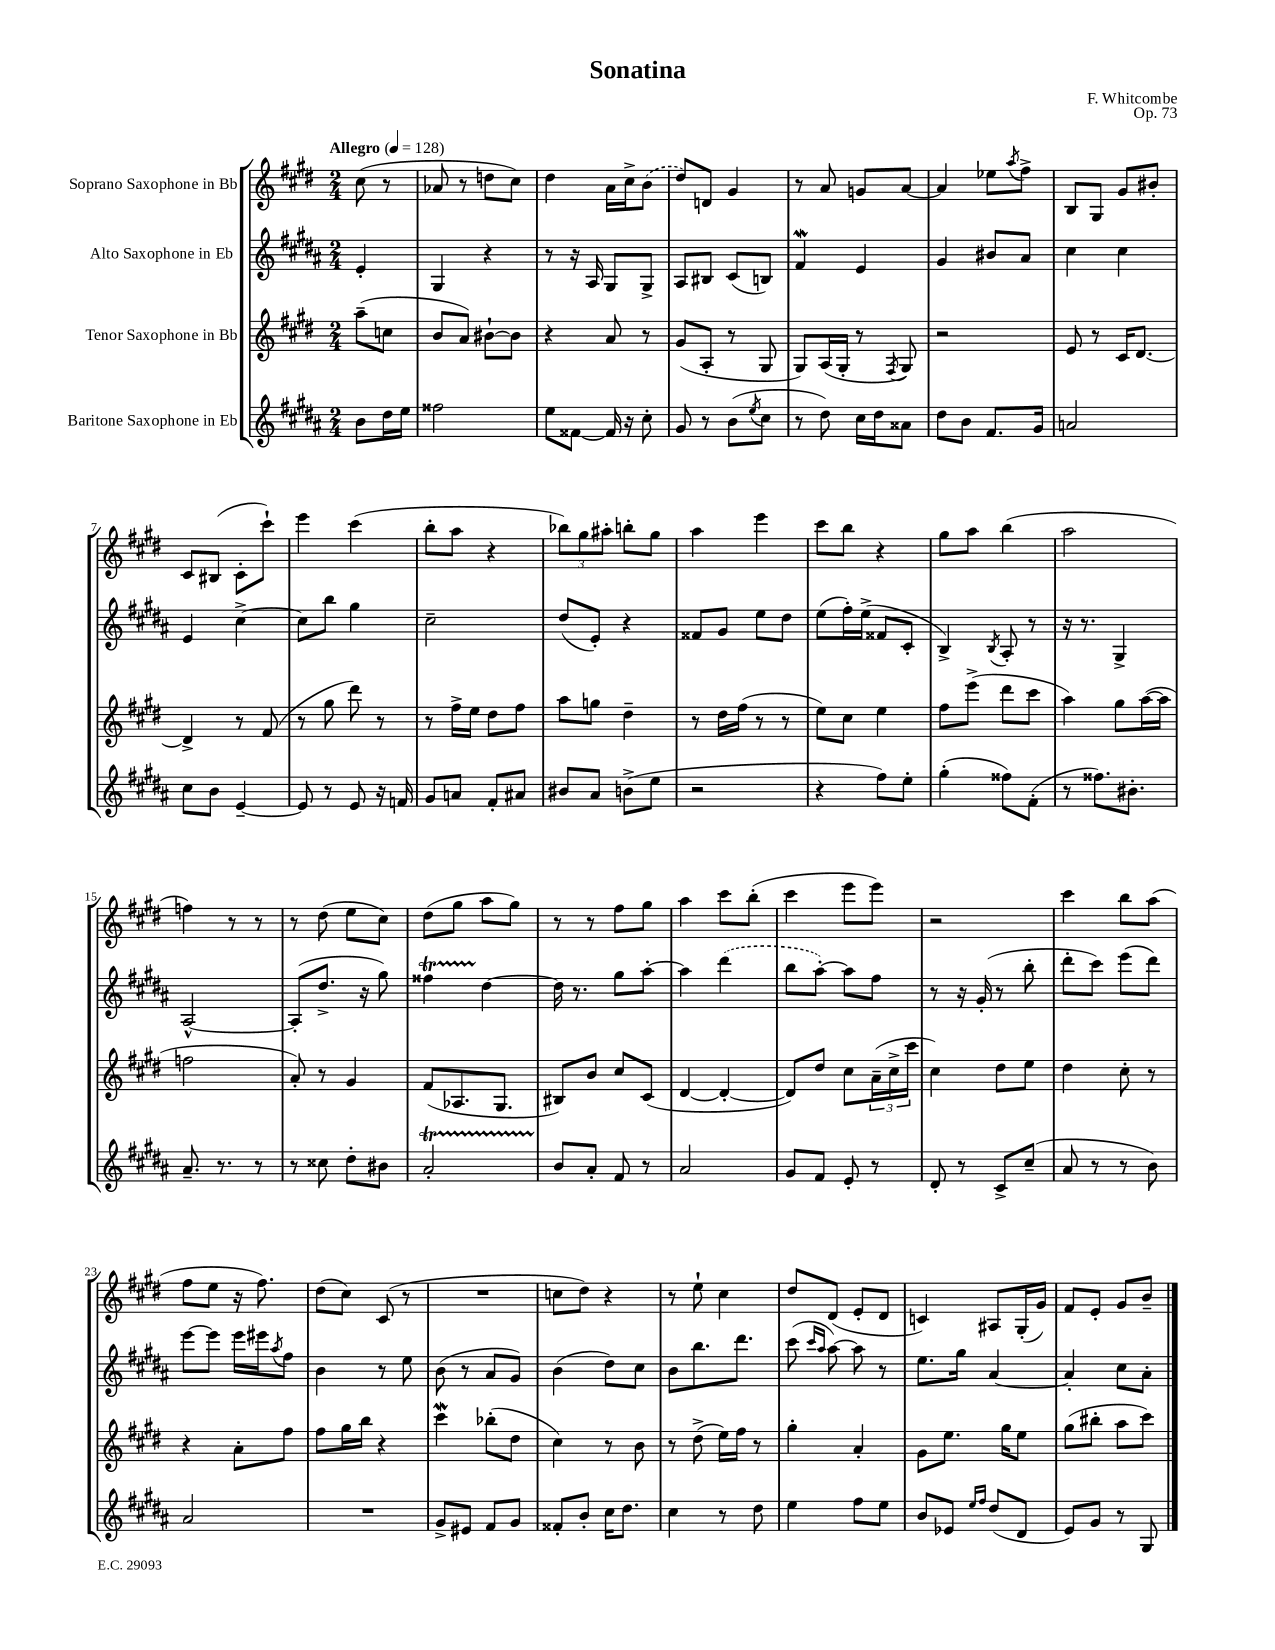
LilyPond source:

\header { title = "Sonatina" composer = "F. Whitcombe" opus = "Op. 73" }
<<
\new StaffGroup <<
\new Staff = "s0" \with { instrumentName = "Soprano Saxophone in Bb" } {
    \clef treble \key e \major \numericTimeSignature \time 2/4 \partial 4 \tempo "Allegro" 4 = 128
    cis''8( r8 |
    aes'8 r8 d''8 cis''8) |
    dis''4 a'16 cis''16-> \once \slurDashed b'8( |
    dis''8) d'8 gis'4 |
    r8 a'8 g'8 a'8~ |
    a'4 ees''8 \acciaccatura { a''8 } fis''8-> |
    b8 gis8 gis'8 bis'8-. |
    cis'8 bis8( cis'8-. cis'''8-!) |
    e'''4 cis'''4( |
    b''8-. a''8 r4 |
    \tuplet 3/2 { bes''8) gis''8 ais''8-. } b''8-. gis''8 |
    a''4 e'''4 |
    cis'''8 b''8 r4 |
    gis''8 a''8 b''4( |
    a''2 |
    f''4) r8 r8 |
    r8 dis''8( e''8 cis''8) |
    dis''8( gis''8 a''8 gis''8) |
    r8 r8 fis''8 gis''8 |
    a''4 cis'''8 b''8-.( |
    cis'''4 e'''8 e'''8) |
    r2 |
    cis'''4 b''8 a''8( |
    fis''8 e''8 r16 fis''8.) |
    dis''8( cis''8) cis'8( r8 |
    R2 |
    c''8 dis''8) r4 |
    r8 e''8-! cis''4 |
    dis''8 dis'8( e'8-. dis'8 |
    c'4) ais8 gis16-.( gis'16) |
    fis'8 e'8-. gis'8 b'8-- \bar "|." |
}
\new Staff = "s1" \with { instrumentName = "Alto Saxophone in Eb" } {
    \clef treble \key b \major \numericTimeSignature \time 2/4 \partial 4
    e'4-. |
    gis4 r4 |
    r8 r16 ais16 gis8 gis8-> |
    ais8 bis8 cis'8( b8) |
    fis'4\mordent e'4 |
    gis'4 bis'8 ais'8 |
    cis''4 cis''4 |
    e'4 cis''4~-> |
    cis''8 b''8 gis''4 |
    cis''2-- |
    dis''8( e'8-.) r4 |
    fisis'8 gis'8 e''8 dis''8 |
    e''8( fis''16-.) e''16->( fisis'8 cis'8-. |
    b4->) \acciaccatura { b8 } ais8-. r8 |
    r16 r8. gis4-> |
    ais2~-^ |
    ais8-.( dis''8.-> r16 gis''8) |
    fisis''4\startTrillSpan dis''4~\stopTrillSpan |
    dis''16 r8. gis''8 ais''8~-. |
    ais''4 \once \slurDashed dis'''4( |
    b''8 ais''8~-.) ais''8 fis''8 |
    r8 r16 gis'16-.( r8 b''8-. |
    dis'''8-. cis'''8) e'''8( dis'''8) |
    e'''8~ e'''8 e'''16 eis'''16 \acciaccatura { ais''8 } fis''8 |
    b'4 r8 e''8 |
    b'8( r8 ais'8 gis'8) |
    b'4( dis''8) cis''8 |
    b'8 b''8. dis'''8. |
    cis'''8( \grace { cis'''16 ais''16 } ais''8~) ais''8 r8 |
    e''8. gis''16 ais'4~ |
    ais'4-. cis''8 ais'8-. \bar "|." |
}
\new Staff = "s2" \with { instrumentName = "Tenor Saxophone in Bb" } {
    \clef treble \key e \major \numericTimeSignature \time 2/4 \partial 4
    a''8--( c''8 |
    b'8 a'8) bis'8~-! bis'8 |
    r4 a'8 r8 |
    gis'8( a8-. r8 gis8 |
    gis8) a16( gis16-. r8 \acciaccatura { fis8 } gis8) |
    r2 |
    e'8 r8 cis'16 dis'8.~ |
    dis'4-> r8 fis'8( |
    r8 gis''8 dis'''8) r8 |
    r8 fis''16-> e''16 dis''8 fis''8 |
    a''8 g''8 dis''4-- |
    r8 dis''16 fis''16( r8 r8 |
    e''8) cis''8 e''4 |
    fis''8 e'''8->( dis'''8 cis'''8 |
    a''4) gis''8 a''16~( a''16 |
    f''2 |
    a'8-.) r8 gis'4 |
    fis'8( aes8. gis8. |
    bis8) b'8 cis''8 cis'8( |
    dis'4~ dis'4~-. |
    dis'8) dis''8 cis''8 \tuplet 3/2 { a'16--( cis''16-> cis'''16 } |
    cis''4) dis''8 e''8 |
    dis''4 cis''8-. r8 |
    r4 a'8-. fis''8 |
    fis''8 gis''16 b''16 r4 |
    cis'''4\mordent bes''8-.( dis''8 |
    cis''4) r8 b'8 |
    r8 dis''8->( e''16) fis''16 r8 |
    gis''4-. a'4-. |
    gis'8 e''8. gis''16 e''8 |
    gis''8( bis''8-. a''8 cis'''8) \bar "|." |
}
\new Staff = "s3" \with { instrumentName = "Baritone Saxophone in Eb" } {
    \clef treble \key b \major \numericTimeSignature \time 2/4 \partial 4
    b'8 dis''16 e''16 |
    fisis''2 |
    e''8 fisis'8~ fisis'16 r16 cis''8-. |
    gis'8 r8 b'8( \acciaccatura { e''8 } cis''8 |
    r8 dis''8) cis''16 dis''16 aisis'8 |
    dis''8 b'8 fis'8. gis'16 |
    a'2 |
    cis''8 b'8 e'4~-- |
    e'8 r8 e'8 r16 f'16 |
    gis'8 a'8 fis'8-. ais'8 |
    bis'8 ais'8 b'8->( e''8 |
    r2 |
    r4 fis''8) e''8-. |
    gis''4-.( fisis''8) fis'8-.( |
    r8 fisis''8.) bis'8.-. |
    ais'8.-- r8. r8 |
    r8 cisis''8 dis''8-. bis'8 |
    ais'2-.\startTrillSpan |
    b'8\stopTrillSpan ais'8-. fis'8 r8 |
    ais'2 |
    gis'8 fis'8 e'8-. r8 |
    dis'8-. r8 cis'8-> cis''8--( |
    ais'8 r8 r8 b'8) |
    ais'2 |
    R2 |
    gis'8-> eis'8 fis'8 gis'8 |
    fisis'8-. b'8-. cis''16 dis''8. |
    cis''4 r8 dis''8 |
    e''4 fis''8 e''8 |
    b'8 ees'8 \grace { e''16 fis''16 } dis''8( dis'8 |
    e'8) gis'8 r8 gis8 \bar "|." |
}
>>
>>
